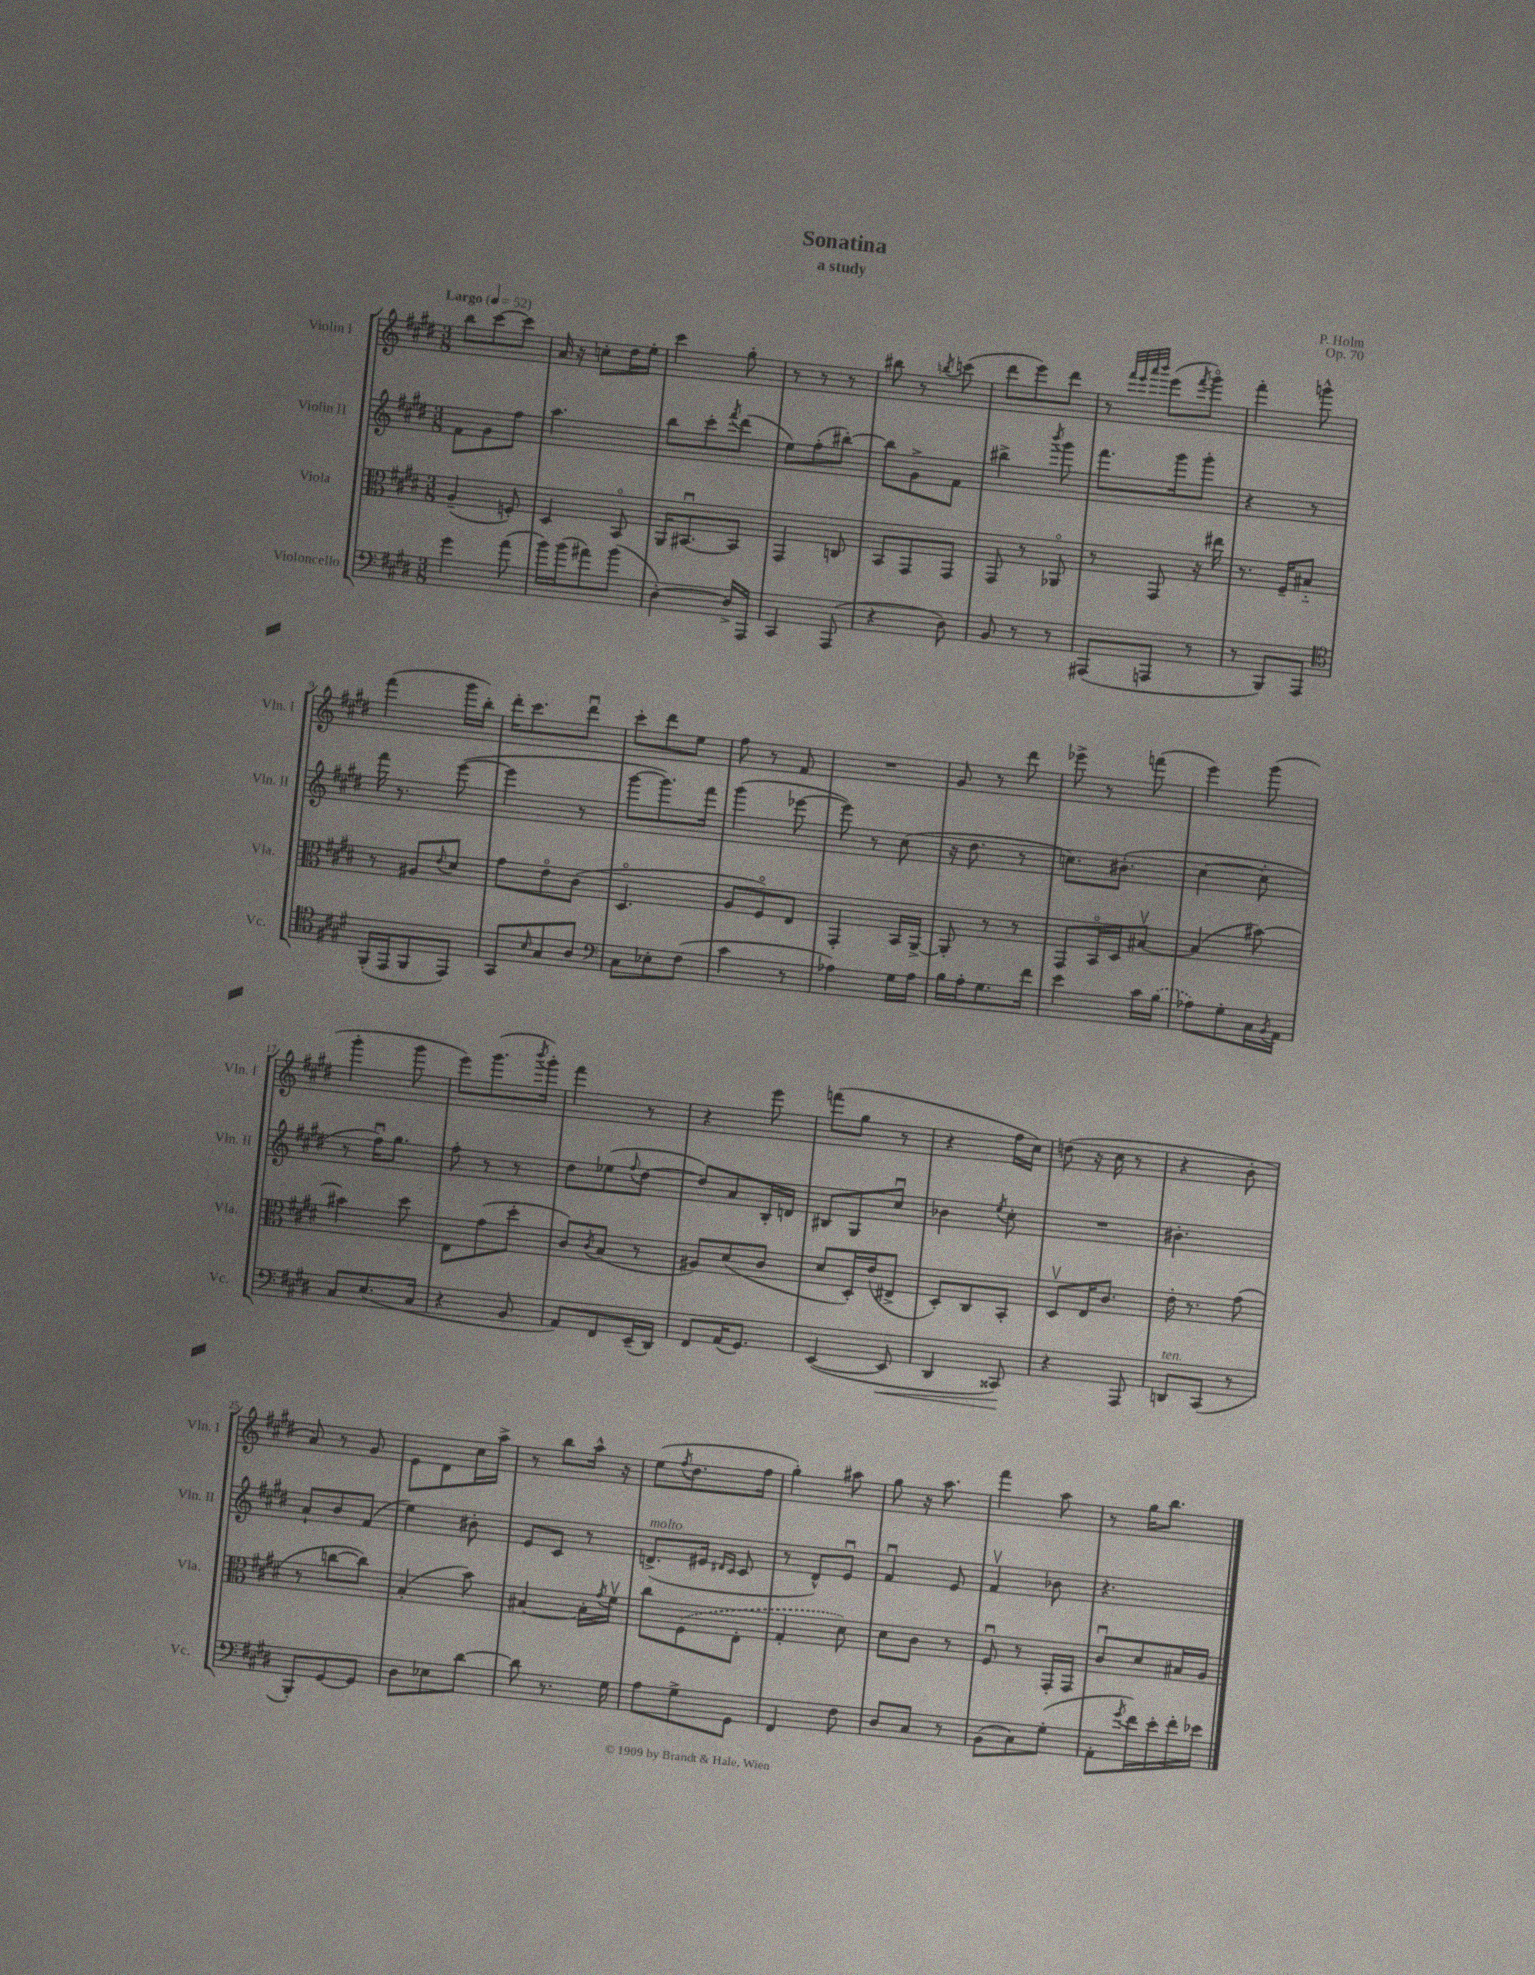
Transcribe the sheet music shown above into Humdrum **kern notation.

**kern	**kern	**kern	**kern
*staff4	*staff3	*staff2	*staff1
*clefF4	*clefC3	*clefG2	*clefG2
*k[f#c#g#d#]	*k[f#c#g#d#]	*k[f#c#g#d#]	*k[f#c#g#d#]
*M3/8	*M3/8	*M3/8	*M3/8
*MM52	*MM52	*MM52	*MM52
4g#	(4A~	8f#	8bb
.	.	8g#	[8ccc#
(8a	8F')	8ff#	8ccc#]
=	=	=	=
16b)	4D#	4.aa	16a
(16b	.	.	16r
8a#)	.	.	8cc'
(8b	8BBo	.	16dd#
.	.	.	16ee'
=	=	=	=
[4D#')	16AA	8bb	4ccc#
.	[8.BB#u	.	.
.	.	8ccc#'	.
.	.	8qfff#	.
16D#^]	8BB#]	(8ddd#	8gg#'
16AAA	.	.	.
=	=	=	=
4CC#	4GG#	8ee)	8r
.	.	(8ff#'	8r
(8AAA	8C	[8bb#')	8r
=	=	=	=
4r	8BB	8bb#]	8bb#
.	8GG#	8g#^	8r
.	.	.	8qbb
8D#)	8GG#	8f#	(8ccc
=	=	=	=
8BB	8GG#	4bb#^	8ddd#
8r	8r	.	8eee)
.	.	8qbbb	.
8r	8AA-o	8ggg#	8ddd#
=	=	=	=
(8AAA#	8r	8.fff#	8r
.	.	.	32qqfff#
.	.	.	32qqeee
.	.	.	32qqaaa
.	.	.	32qqbbb
8AAA	8GG#	.	(8eee
.	.	16ggg#	.
.	.	.	8qfff#
8r	16r	8ggg#'	8ggg#o)
.	16ee#	.	.
=	=	=	=
8r	8.r	4r	4fff#'
8BBB)	.	.	.
.	16F#~	.	.
8AAA	8B#'~	8r	8ggg^^
=	=	=	=
*clefC4	*	*	*
(16FF#'	8r	16fff#	(4fff#
16EE	.	8.r	.
8FF#	8A#	.	.
.	8qqe	.	.
8EE)	8d#	([8eee	16ggg#
.	.	.	16bb')
=	=	=	=
8GG#	8g#	4eee]	16ddd#'
.	.	.	8.ccc#
16qqB	.	.	.
8G#	8eo	.	.
8A	(8c#	8r	8ddd#u
=	=	=	=
*clefF4	*	*	*
8C#	4.D#o	[8ggg#	8ccc#'
8E-'	.	8.ggg#])	8ddd#
(8F#	.	.	8ee
.	.	16fff#	.
=	=	=	=
4c#	8A	(4ggg#	8ff#
.	8F#o)	.	8r
8r	8E	[8eee-	8f#
=	=	=	=
4A-)	4GG#'	8eee-])	4.r
.	.	8r	.
16G#	16BB	(8cc#	.
16A-	[16AA^	.	.
=	=	=	=
16B	8AA']	16r	8g#
16A'	.	8.dd#	.
8.G#	8r	.	8r
.	8r	8r	8ddd#
16f#	.	.	.
=	=	=	=
4e	8GG#	8.cc)	8eee-^
.	16BBo	.	8r
.	16D#	(8.b#'	.
16c#	[8B#v	.	(8fff
(16B	.	.	.
=	=	=	=
8A-)	(4B#]	[4cc#	4eee)
8G#'	.	.	.
16C#	[8b#)	8cc#']	(8ggg#
8qBB	.	.	.
16AA	.	.	.
=	=	=	=
8C#	4b#]	8r	4ggg#'
(8.E	.	16ff#u)	.
.	.	8.gg#	.
.	8dd#	.	8ggg#
16C#	.	.	.
=	=	=	=
4r	8E	8ff#'	8eee)
.	(8g#	8r	(8.ggg#
8BB	8dd#'	8r	.
.	.	.	8qbbb
.	.	.	16ggg#')
=	=	=	=
8AA)	8c#)	8dd#	4fff#
.	8qc#	.	.
8FF#	(8B	(8ee-	.
.	.	8qqff#	.
(16EE~	8r	[8dd#	8r
16DD#)	.	.	.
=	=	=	=
8FF#	8A#)	8dd#])	4r
(16AA	(8d#	8a	.
8.GG#)	.	.	.
.	8c#	16B'	8eee
.	.	16d	.
=	=	=	=
([4EE	8d#	8B#	(8fff
.	16D#')	8G#	8gg#
.	(16e	.	.
8EE]	8E#^	8cc#u	8r
=	=	=	=
4DD#	8D#')	4b-	4r
.	8C#	.	.
.	.	8qee	.
8CC##)	8BB'	8cc#'	16ff#
.	.	.	16cc#)
=	=	=	=
4r	8D#v	4.r	(8dd
.	16E	.	16r
.	8.c#	.	16cc#
8AAA	.	.	8r
=	=	=	=
8DD	16e'	4.b#'	4r
.	8.r	.	.
(8CC#	.	.	.
8r	(8g#	.	8b'
=	=	=	=
8BBB')	8r	8a`	8a)
[8GG#	[8cc	8b	8r
8GG#]	8cc])	(8f#	8g#
=	=	=	=
8D#	(4B'	4ee)	8e
8E-	.	.	8d#
[8d#	8b)	8b#'	16cc#
.	.	.	16aa^
=	=	=	=
8d#]	[4B#	8e	8r
8.r	.	8c#	8bb
.	16B#']	8r	16aa^^
.	8qg#	.	.
16G#	16f#v	.	16r
=	=	=	=
8A	8cc#	(8.d^	(8ee
.	.	.	8qff#
8G#^	(8F#	.	8.dd#
.	.	16e#	.
.	.	16qqd#	.
.	.	16qqc#	.
8GG#	8E'	8c#	.
.	.	.	16ff#
=	=	=	=
4FF#	4G#'	8r	4gg#')
.	.	8d#^^)	.
8F#	8d#)	8eu	8aa#
=	=	=	=
8D#	8d#	4f#u	8gg#
8C#	8c#	.	16r
.	.	.	8.aa
8r	8r	8e	.
=	=	=	=
(8BB	8F#u	4f#v	4fff#
8C#)	8r	.	.
(8G#'	16GG#'	8b-	8aa
.	16GG#	.	.
=	=	=	=
8AA'	8c#u	4.r	8r
8qg#	.	.	.
16f#)	8d#	.	16gg#
16e'	.	.	8.bb
16f#'	16B#	.	.
16e-	16A	.	.
==	==	==	==
*-	*-	*-	*-
